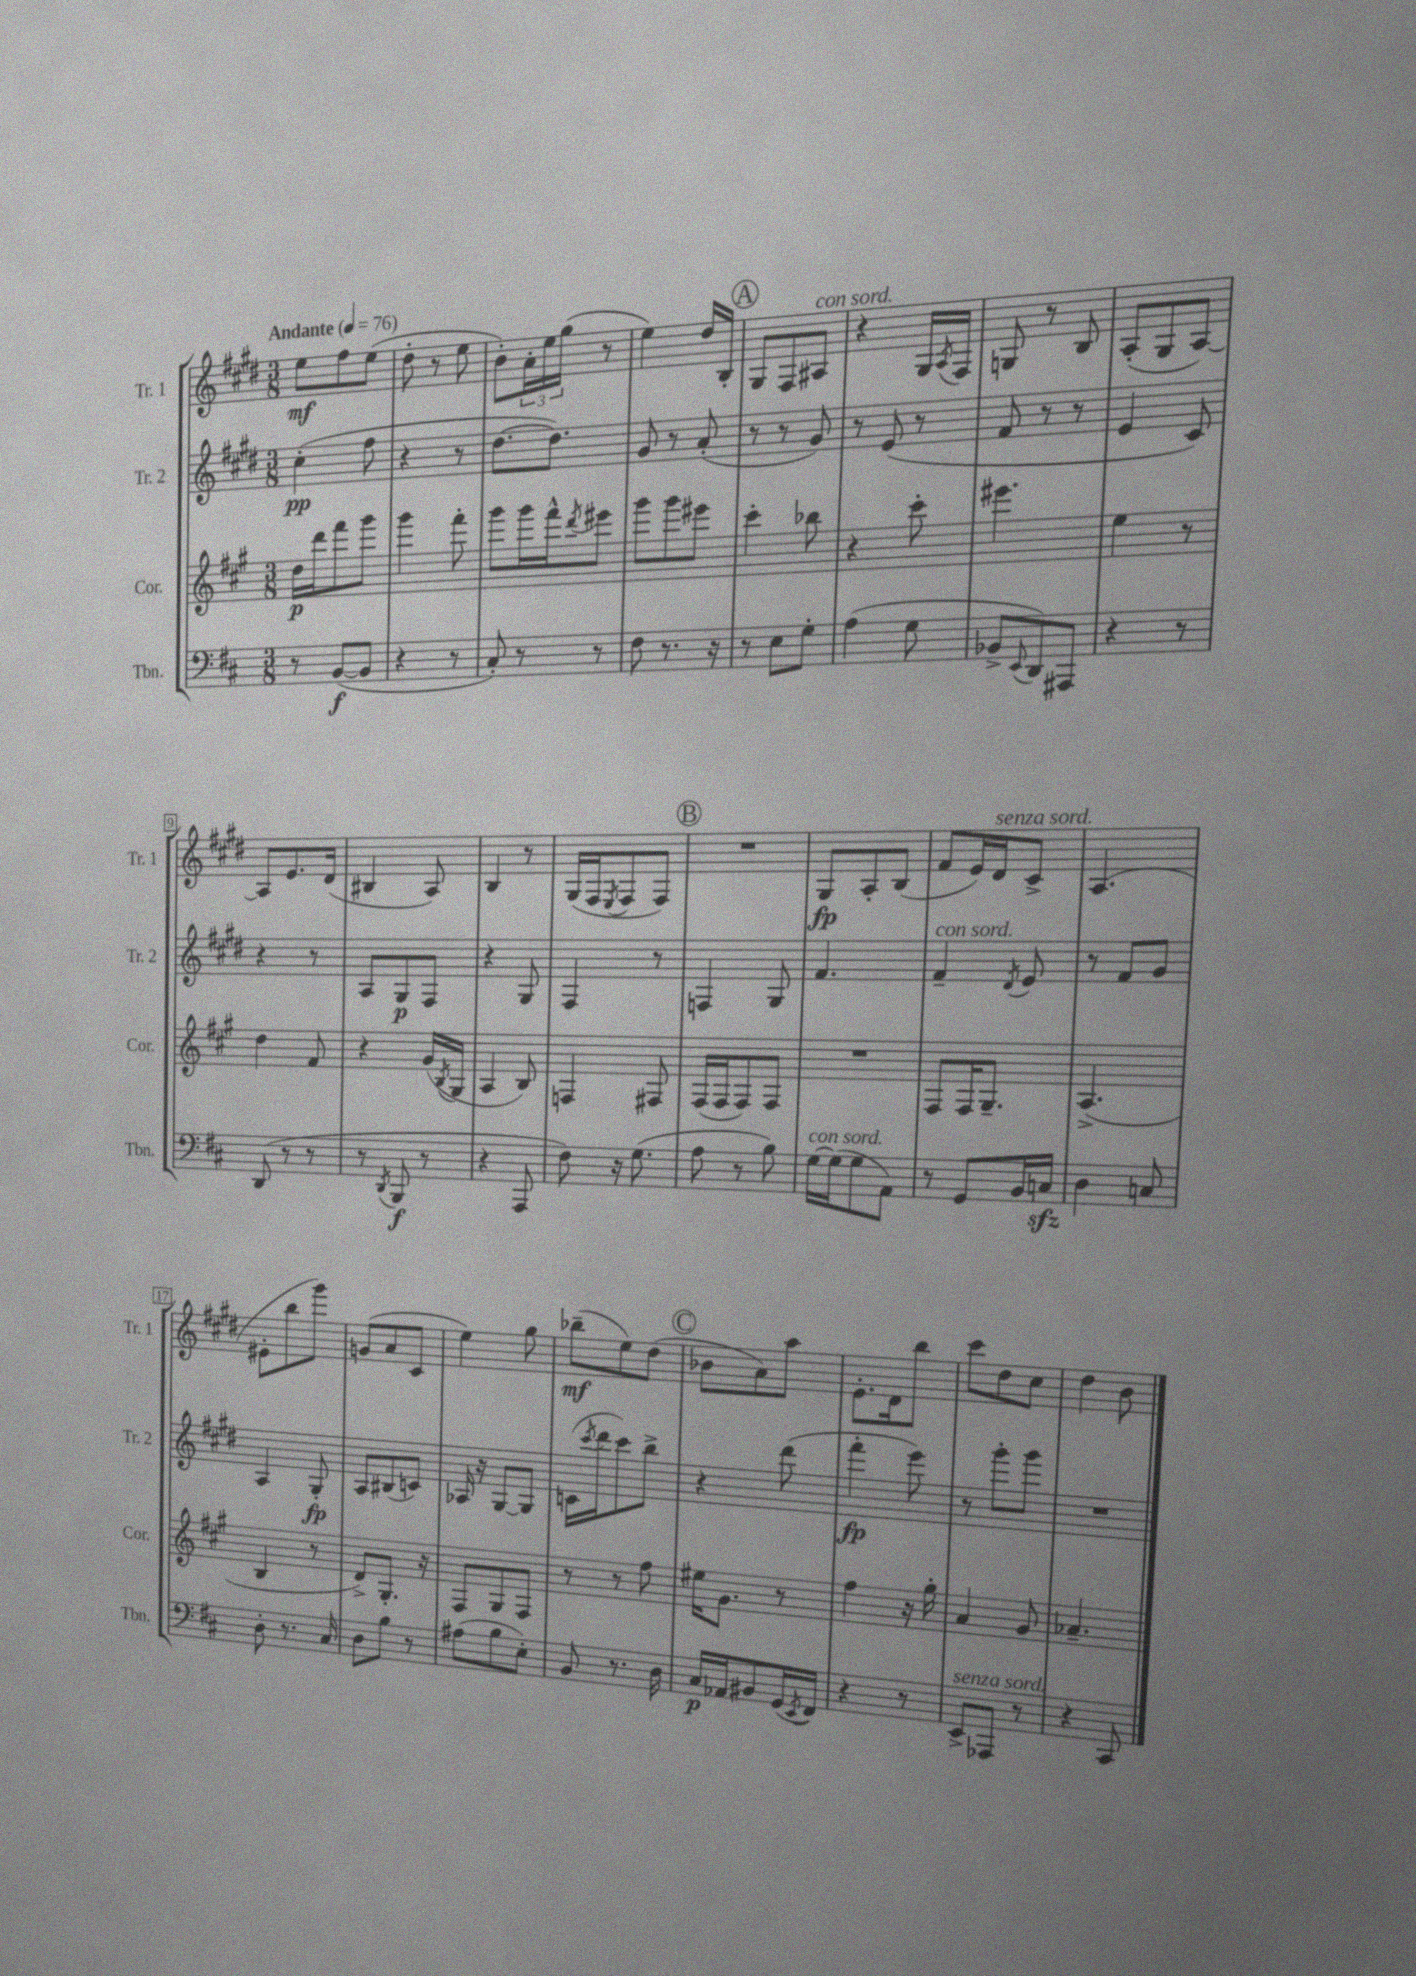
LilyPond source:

<<
\new StaffGroup <<
\new Staff = "s0" \with { instrumentName = "Tr. 1" shortInstrumentName = "Tr. 1" } {
    \clef treble \key e \major \numericTimeSignature \time 3/8 \tempo "Andante" 4 = 76
    e''8\mf fis''8 e''8( |
    dis''8-. r8 e''8 |
    b'8-.) \tuplet 3/2 { a'16-. e''16 gis''16( } r8 |
    e''4) dis''16 b16-. |
    \mark \markup { \circle "A" } gis8 fis8 ais8^\markup { \italic "con sord." } |
    r4 gis16 \acciaccatura { a8 } fis16 |
    g8 r8 b8 |
    a8-.( gis8 a8~) |
    a8 e'8. dis'16( |
    bis4 a8) |
    b4 r8 |
    gis16( fis16 \acciaccatura { e8 } fis8 fis8) |
    \mark \markup { \circle "B" } R4. |
    gis8\fp a8-. b8( |
    fis'8 e'16) dis'16^\markup { \italic "senza sord." } cis'8-> |
    a4.( |
    eis'8-. b''8 gis'''8) |
    g'8( a'8 cis'8 |
    e''4) gis''8 |
    bes''8--\mf( e''8) dis''8( |
    \mark \markup { \circle "C" } bes'8 a'8) a''8 |
    e'8.-. dis'16 b''8 |
    cis'''8 dis''8 cis''8 |
    dis''4 b'8 \bar "|." |
}
\new Staff = "s1" \with { instrumentName = "Tr. 2" shortInstrumentName = "Tr. 2" } {
    \clef treble \key e \major \numericTimeSignature \time 3/8
    cis''4-.\pp( fis''8 |
    r4 r8 |
    dis''8.~ dis''8.) |
    gis'8 r8 a'8-.( |
    \mark \markup { \circle "A" } r8 r8 gis'8) |
    r8 e'8( r8 |
    fis'8 r8 r8 |
    e'4 cis'8) |
    r4 r8 |
    a8 gis8\p fis8 |
    r4 gis8 |
    fis4 r8 |
    \mark \markup { \circle "B" } f4 gis8 |
    fis'4. |
    fis'4--^\markup { \italic "con sord." } \acciaccatura { dis'8 } e'8 |
    r8 fis'8 gis'8 |
    a4 gis8-.\fp |
    a8 bis8( c'8) |
    aes16 r16 gis8~ gis8 |
    c'16( \acciaccatura { cis'''8 } dis'''16 cis'''8) b''8-> |
    \mark \markup { \circle "C" } r4 dis'''8( |
    fis'''4-.\fp e'''8) |
    r8 gis'''8-. gis'''8 |
    R4. \bar "|." |
}
\new Staff = "s2" \with { instrumentName = "Cor." shortInstrumentName = "Cor." } {
    \clef treble \key a \major \numericTimeSignature \time 3/8
    d''16\p d'''16 fis'''8 gis'''8 |
    gis'''4 fis'''8-. |
    gis'''8 gis'''16 fis'''16-^ \acciaccatura { d'''8 } eis'''8 |
    gis'''8 gis'''8 eis'''8 |
    \mark \markup { \circle "A" } cis'''4-. bes''8 |
    r4 cis'''8-. |
    eis'''4. |
    e''4 r8 |
    d''4 fis'8 |
    r4 gis'16( \acciaccatura { b8 } gis16 |
    a4 b8) |
    f4 fis8 |
    \mark \markup { \circle "B" } fis16( fis16 fis8) fis8 |
    R4. |
    fis8 fis16 gis8.-- |
    a4.->( |
    b4 r8 |
    d'8->) gis8.-. r16 |
    fis8 gis8 fis8 |
    r8 r8 fis''8 |
    \mark \markup { \circle "C" } eis''16 gis'8. r8 |
    fis''4 r16 gis''16-. |
    a'4 gis'8 |
    aes'4.-- \bar "|." |
}
\new Staff = "s3" \with { instrumentName = "Tbn." shortInstrumentName = "Tbn." } {
    \clef bass \key d \major \numericTimeSignature \time 3/8
    r8 b,8~\f( b,8 |
    r4 r8 |
    cis8-.) r8 r8 |
    fis8 r8. r16 |
    \mark \markup { \circle "A" } r8 e8 g8-. |
    a4( g8 |
    bes,8-> \appoggiatura { e,8 } d,8) ais,,8 |
    r4 r8 |
    d,8( r8 r8 |
    r8 \acciaccatura { d,8 } b,,8\f r8 |
    r4 a,,8 |
    fis8) r16 g8.( |
    \mark \markup { \circle "B" } a8 r8 b8) |
    g16~^\markup { \italic "con sord." } g16( g8 a,8) |
    r8 g,8 b,16 c16\sfz |
    d4 c8 |
    d8-. r8. cis16 |
    d8 b8 r8 |
    ais8( b8 e8-.) |
    b,8 r8. d16 |
    \mark \markup { \circle "C" } cis16\p aes,16 bis,8 g,16( \acciaccatura { e,8 } fis,16) |
    r4 r8 |
    e,8->^\markup { \italic "senza sord." } aes,,8 r8 |
    r4 cis,8 \bar "|." |
}
>>
>>
\layout { \context { \Score \override BarNumber.stencil = #(make-stencil-boxer 0.1 0.3 ly:text-interface::print) } }
